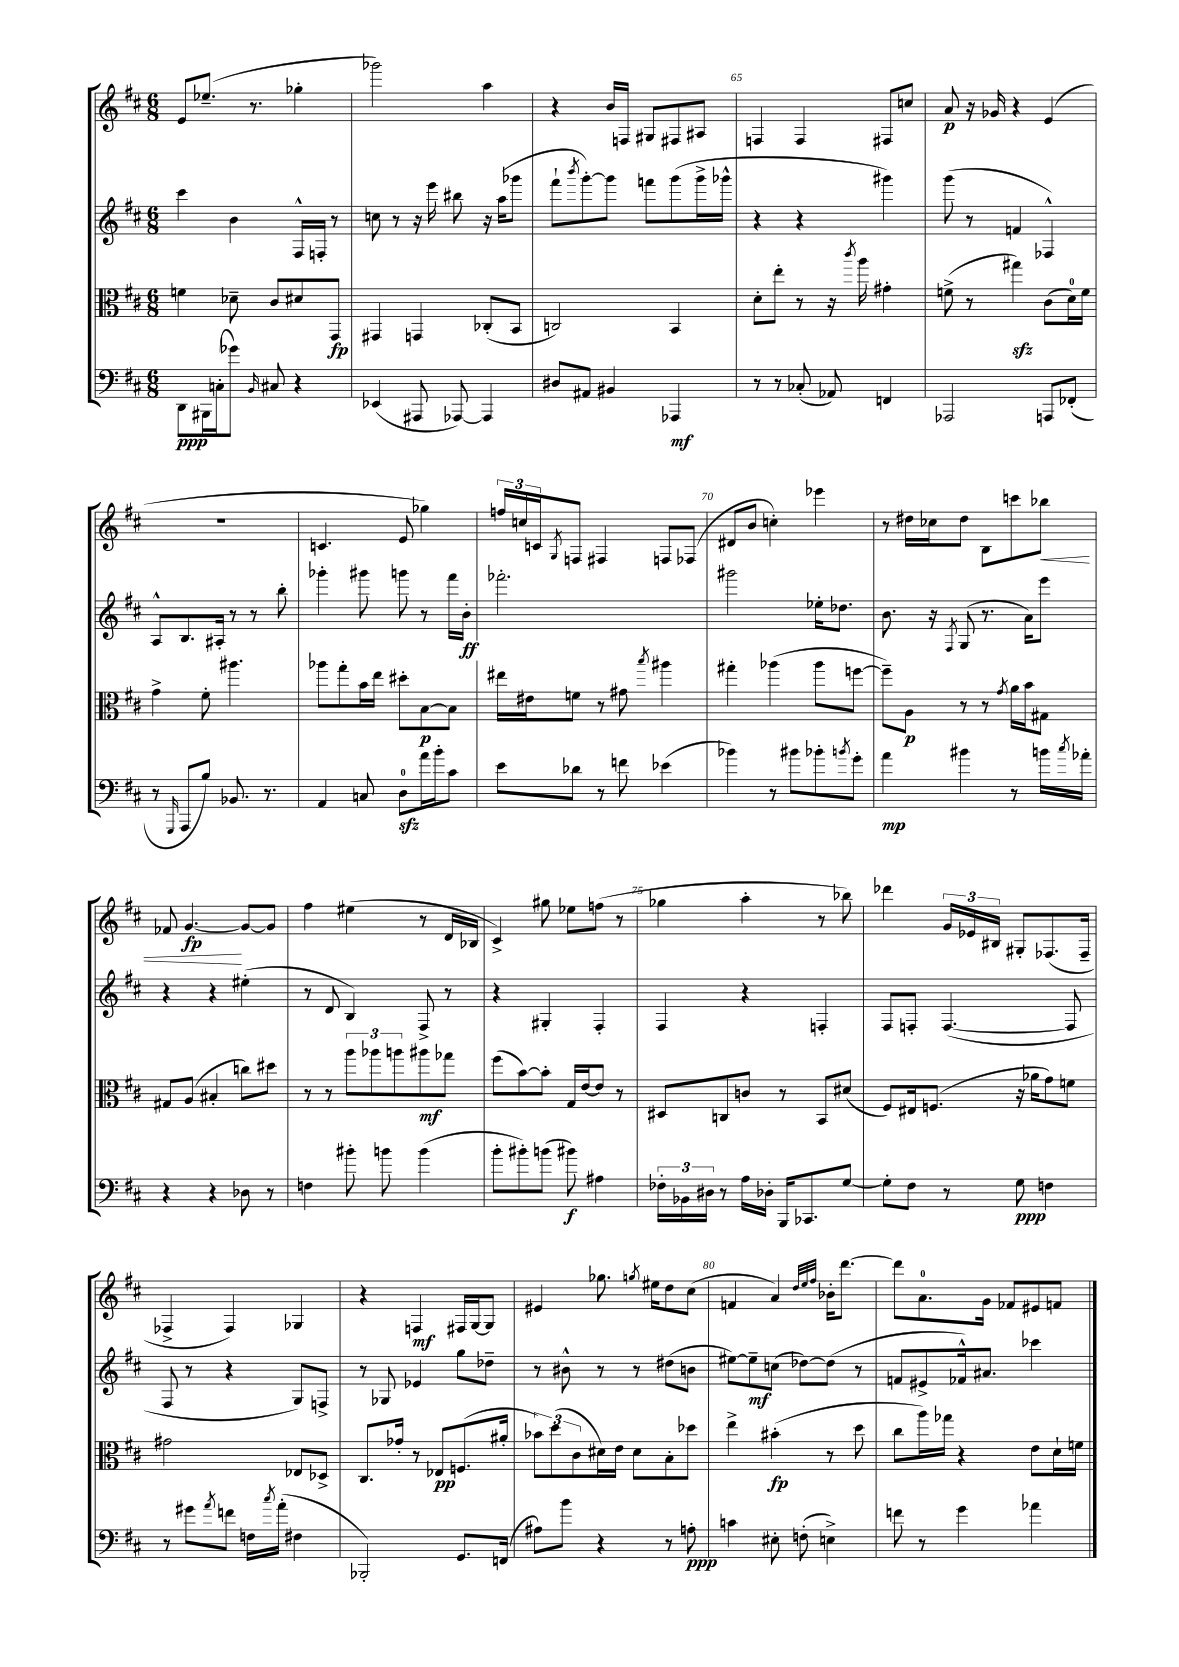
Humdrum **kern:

**kern	**dynam	**kern	**dynam	**kern	**dynam	**kern	**dynam
*part4	*part4	*part3	*part3	*part2	*part2	*part1	*part1
*staff4	*staff4	*staff3	*staff3	*staff2	*staff2	*staff1	*staff1
*clefF4	*	*clefC3	*	*clefG2	*	*clefG2	*
*k[f#c#]	*	*k[f#c#]	*	*k[f#c#]	*	*k[f#c#]	*
*M6/8	*	*M6/8	*	*M6/8	*	*M6/8	*
=62	=62	=62	=62	=62	=62	=62	=62
8DD\L	ppp	4fn\	.	4ccc#\	.	8e/L	.
16BBB#X\L	.	.	.	.	.	(8.ee-X~/J	.
(16Cn'\J	.	.	.	.	.	.	.
8g-X\J)	.	8d-X~\	.	4b\	.	.	.
.	.	.	.	.	.	8.r	.
16qqBB/	.	.	.	.	.	.	.
8C#X/	.	8c#/L	.	.	.	.	.
4r	.	8d#X/	.	16F#^^/LL	.	4gg-X'\	.
.	.	.	.	16Fn'/JJ	.	.	.
.	.	8GG/J	fp	8r	.	.	.
=63	=63	=63	=63	=63	=63	=63	=63
(4EE-X/	.	4GG#X/	.	8ccn\	.	2ggg-X\)	.
.	.	.	.	8r	.	.	.
8AAA#X/	.	4GGn/	.	16r	.	.	.
.	.	.	.	16eee\	.	.	.
[8AAA-X/)	.	.	.	8bb#X\	.	.	.
4AAA-/]	.	(8C-X'/L	.	16r	.	4aa\	.
.	.	.	.	(16aa\KL	.	.	.
.	.	8BB/J	.	8ggg-X\J	.	.	.
=64	=64	=64	=64	=64	=64	=64	=64
8D#X/L	.	2Cn/)	.	8fff#`\L	.	4r	.
.	.	.	.	8qbbb/	.	.	.
8AA#X/J	.	.	.	[8ggg'\)	.	.	.
4BB#X/	.	.	.	8ggg\J]	.	16b/LL	.
.	.	.	.	.	.	16Fn/JJ	.
.	.	.	.	8fffn\L	.	8G#X/L	.
4AAA-X/	mf	4BB/	.	(8ggg\	.	8F#X/	.
.	.	.	.	16ggg^\L	.	8A#X/J	.
.	.	.	.	16ggg-X^^\JJ	.	.	.
=65	=65	=65	=65	=65	=65	=65	=65
8r	.	8d'\L	.	4r	.	4Fn/	.
8r	.	8ee'\J	.	.	.	.	.
(8C-X'/	.	8r	.	4r	.	4F/	.
8AA-X/)	.	16r	.	.	.	.	.
.	.	8qccc#/	.	.	.	.	.
.	.	16aa\	.	.	.	.	.
4FFn/	.	4g#X'\	.	4ggg#X\)	.	8F#X/L	.
.	.	.	.	.	.	8ccn/J	.
=66	=66	=66	=66	=66	=66	=66	=66
2AAA-X/	.	(8fn^\	.	(8ggg\	.	8a/	p
.	.	8r	.	8r	.	16r	.
.	.	.	.	.	.	16g-X/	.
.	.	4gg#Xzz\)	.	4fn/	.	4r	.
8AAAn/L	.	(8c#\L	.	4F-X^^/)	.	(4e/	.
(8FF-X'/J	.	16d\L)	.	.	.	.	.
.	.	16f\JJ	.	.	.	.	.
!!LO:LB:g=z
=67	=67	=67	=67	=67	=67	=67	=67
8r	.	4g^\	.	8A^^/L	.	2.r	.
16qqGGG/	.	.	.	.	.	.	.
8AAA/L	.	.	.	8.B/	.	.	.
8B/J)	.	8f#'\	.	.	.	.	.
.	.	.	.	16A#X'/Jk	.	.	.
8.BB-X/	.	4.aa#X\	.	8r	.	.	.
.	.	.	.	8r	.	.	.
8.r	.	.	.	.	.	.	.
.	.	.	.	8bb'\	.	.	.
=68	=68	=68	=68	=68	=68	=68	=68
4AA/	.	8aa-X\L	.	4ggg-X'\	.	4.cn/	.
.	.	8gg'\	.	.	.	.	.
8Cn/	.	16b\L	.	8ggg#X\	.	.	.
.	.	16ee\JJ	.	.	.	.	.
8Dzz\L	.	8dd#X'\L	.	8gggn\	.	8e/	.
16a\L	.	[8B\	p	8r	.	4gg-X\)	.
16b'\J	.	.	.	.	.	.	.
8c#\J	.	8B\J]	.	16fff#\LL	.	.	.
.	.	.	.	16b'\JJ	ff	.	.
=69	=69	=69	=69	=69	=69	=69	=69
8e\L	.	16ee#X\LL	.	2.fff-X'\	.	24ffn/LL	.
.	.	.	.	.	.	24ccn/	.
.	.	16e#X\J	.	.	.	.	.
.	.	.	.	.	.	24cn/J	.
.	.	.	.	.	.	8qG/	.
8d-X\J	.	8fn\J	.	.	.	8Fn/J	.
8r	.	8r	.	.	.	4F#X/	.
8fn\	.	8g#X\	.	.	.	.	.
.	.	8qbb/	.	.	.	.	.
(4e-X\	.	4aa#X\	.	.	.	8Fn/L	.
.	.	.	.	.	.	(8F-X/J	.
=70	=70	=70	=70	=70	=70	=70	=70
4b-X\)	.	4gg#X'\	.	2ggg#X\	.	8d#X/L	.
.	.	.	.	.	.	8b/J	.
8r	.	(4aa-X\	.	.	.	4ccn'\)	.
8b#X\L	.	.	.	.	.	.	.
8b-X'\	.	8aa-\L	.	16ee-X'\KL	.	4eee-X\	.
.	.	.	.	8.dd-X\J	.	.	.
8qbn/	.	.	.	.	.	.	.
8g'\J	.	[8ffn\J	.	.	.	.	.
=71	=71	=71	=71	=71	=71	=71	=71
4a\	mp	8ff~\L])	.	8.b\	.	8r	.
.	.	8A\J	p	.	.	16dd#X\LL	.
.	.	.	.	16r	.	16cc-X\J	.
.	.	.	.	8qF#/	.	.	.
4b#X\	.	8r	.	(8G/	.	8dd#\J	.
.	.	8r	.	8.r	.	8B\L	.
.	.	8qg/	.	.	.	.	.
8r	.	16a\LL	.	.	.	8cccn\	.
.	.	16b\J	.	16a\KL)	.	.	.
!	!	!	!	!	!	!	!LO:HP:b
16bn\LL	.	8G#X\J	.	8eee\J	.	8bb-X\J	<
8qcc#/	.	.	.	.	.	.	.
16a-X'\JJ	.	.	.	.	.	.	.
!!LO:LB:g=z
=72	=72	=72	=72	=72	=72	=72	=72
4r	.	8G#X/L	.	4r	.	8f-X/	.
.	.	(8A/J	.	.	.	[4.g/	fp
4r	.	4B#X'/	.	4r	.	.	.
8D-X\	.	8ccn\L)	.	(4ee#X'\	.	8g/L_	[
8r	.	8dd#X\J	.	.	.	8g/J]	.
=73	=73	=73	=73	=73	=73	=73	=73
4Fn\	.	8r	.	8r	.	4ff#\	.
.	.	8r	.	8d/	.	.	.
8b#X'\	.	12aa\L	.	4B/)	.	(4ee#X\	.
.	.	12aa-X\	.	.	.	.	.
8bn\	.	.	.	.	.	.	.
.	.	12aan\	.	.	.	.	.
(4b\	.	8aa#X\	mf	8F#^/	.	8r	.
.	.	8gg-X\J	.	8r	.	16d/LL	.
.	.	.	.	.	.	16B-X/JJ	.
=74	=74	=74	=74	=74	=74	=74	=74
8b'\L	.	(8ff#\L	.	4r	.	4c#^/)	.
8b#X'\)	.	[8b\)	.	.	.	.	.
(8bn\J	.	8b'\J]	.	4G#X'/	.	8gg#X\	.
8b#X\)	f	16G/LL	.	.	.	8ee-X\L	.
.	.	[16e/J	.	.	.	.	.
4A#X\	.	8e/J]	.	4F#'/	.	(8ffn\J	.
.	.	8r	.	.	.	8r	.
=75	=75	=75	=75	=75	=75	=75	=75
24F-X'\LL	.	8D#X/L	.	4F#/	.	4gg-X\	.
24BB-X\	.	.	.	.	.	.	.
24D#X\JJ	.	.	.	.	.	.	.
8r	.	8Cn/	.	.	.	.	.
16A\LL	.	8cn/J	.	4r	.	4aa'\	.
16D-X'\JJ	.	.	.	.	.	.	.
16BBB/KL	.	8r	.	.	.	.	.
8.CC-X/	.	.	.	.	.	.	.
.	.	8BB/L	.	4Fn'/	.	8r	.
[8G/J	.	(8d#X/J	.	.	.	8bb-X\)	.
=76	=76	=76	=76	=76	=76	=76	=76
8G'\L]	.	8F#/L)	.	8F#/L	.	4ddd-X\	.
8F#\J	.	16E#X/k	.	8Fn'/J	.	.	.
.	.	(8.Fn/J	.	.	.	.	.
8r	.	.	.	([4.F/	.	24g/LL	.
.	.	.	.	.	.	24e-X/	.
.	.	.	.	.	.	24B#X/JJ	.
8G\	ppp	16r	.	.	.	8G#X'/L	.
.	.	16a-X\KL	.	.	.	.	.
4Fn\	.	8g\)	.	.	.	(8.F-X/	.
.	.	8fn\J	.	8F/]	.	.	.
.	.	.	.	.	.	16F-~/Jk	.
!!LO:LB:g=z
=77	=77	=77	=77	=77	=77	=77	=77
8r	.	2g#X\	.	8F#/	.	4F-X^/	.
8g#X\L	.	.	.	8r	.	.	.
8qa/	.	.	.	.	.	.	.
8fn\J	.	.	.	4r	.	4F-/)	.
16Fn\LL	.	.	.	.	.	.	.
8qcc#/	.	.	.	.	.	.	.
(16a'\JJ	.	.	.	.	.	.	.
4F#X\	.	8E-X/L	.	8G/L)	.	4G-X/	.
.	.	8D-X^/J	.	8Fn^/J	.	.	.
=78	=78	=78	=78	=78	=78	=78	=78
2BBB-X'/)	.	8.C#/L	.	8r	.	4r	.
.	.	.	.	8G-X/	.	.	.
.	.	16g-X'/Jk	.	.	.	.	.
.	.	8r	.	4e-X/	.	4Fn/	mf
.	.	8E-X/L	pp	.	.	.	.
8.GG/L	.	(8.Fn/	.	8gg\L	.	16F#X/LL	.
.	.	.	.	.	.	[16G/J	.
.	.	.	.	8dd-X~\J	.	8G/J]	.
(16FFn/Jk	.	16a#X'/Jk	.	.	.	.	.
=79	=79	=79	=79	=79	=79	=79	=79
8A#X\L)	.	12b-X\L)	.	8r	.	4e#X/	.
.	.	(12dd\	.	.	.	.	.
8b\J	.	.	.	8b#X^^\	.	.	.
.	.	12c#\	.	.	.	.	.
4r	.	16d#X\L)	.	8r	.	8.gg-X\	.
.	.	16e\JJ	.	.	.	.	.
.	.	8d#\L	.	8r	.	.	.
.	.	.	.	.	.	8qggn/	.
.	.	.	.	.	.	16ee#X\KL	.
8r	.	8B'\	.	(8dd#X\L	.	8dd\	.
8An'\	ppp	8dd-X\J	.	8bn\J	.	(8cc#\J	.
=80	=80	=80	=80	=80	=80	=80	=80
4cn\	.	4ee^\	.	[8ee#X\L)	.	4fn/	.
.	.	.	.	8ee#~\]	mf	.	.
8E#X'\	.	(4b#X'\	fp	(8ccn\J	.	4a/)	.
(8Fn'\	.	.	.	[8dd-X\L)	.	.	.
.	.	.	.	.	.	32qqdd/LLL	.
.	.	.	.	.	.	32qqee/	.
.	.	.	.	.	.	32qqff#/JJJ	.
4En^\)	.	8r	.	(8dd-\J]	.	16b-X'\KL	.
.	.	.	.	.	.	[8.ddd\J	.
.	.	8dd\	.	8r	.	.	.
=81	=81	=81	=81	=81	=81	=81	=81
8fn\	.	8cc#\L	.	8fn/L	.	8ddd\L]	.
8r	.	16aa\L)	.	8e#X^/	.	8.a\	.
.	.	16gg-X\JJ	.	.	.	.	.
4g\	.	4r	.	16f-X^^/k)	.	.	.
.	.	.	.	8.a#X/J	.	16g\Jk	.
.	.	.	.	.	.	8f-X/L	.
4a-X\	.	8e\L	.	4ccc-X\	.	8e#X/	.
.	.	16d`\L	.	.	.	8fn/J	.
.	.	16fn\JJ	.	.	.	.	.
==	==	==	==	==	==	==	==
*-	*-	*-	*-	*-	*-	*-	*-
